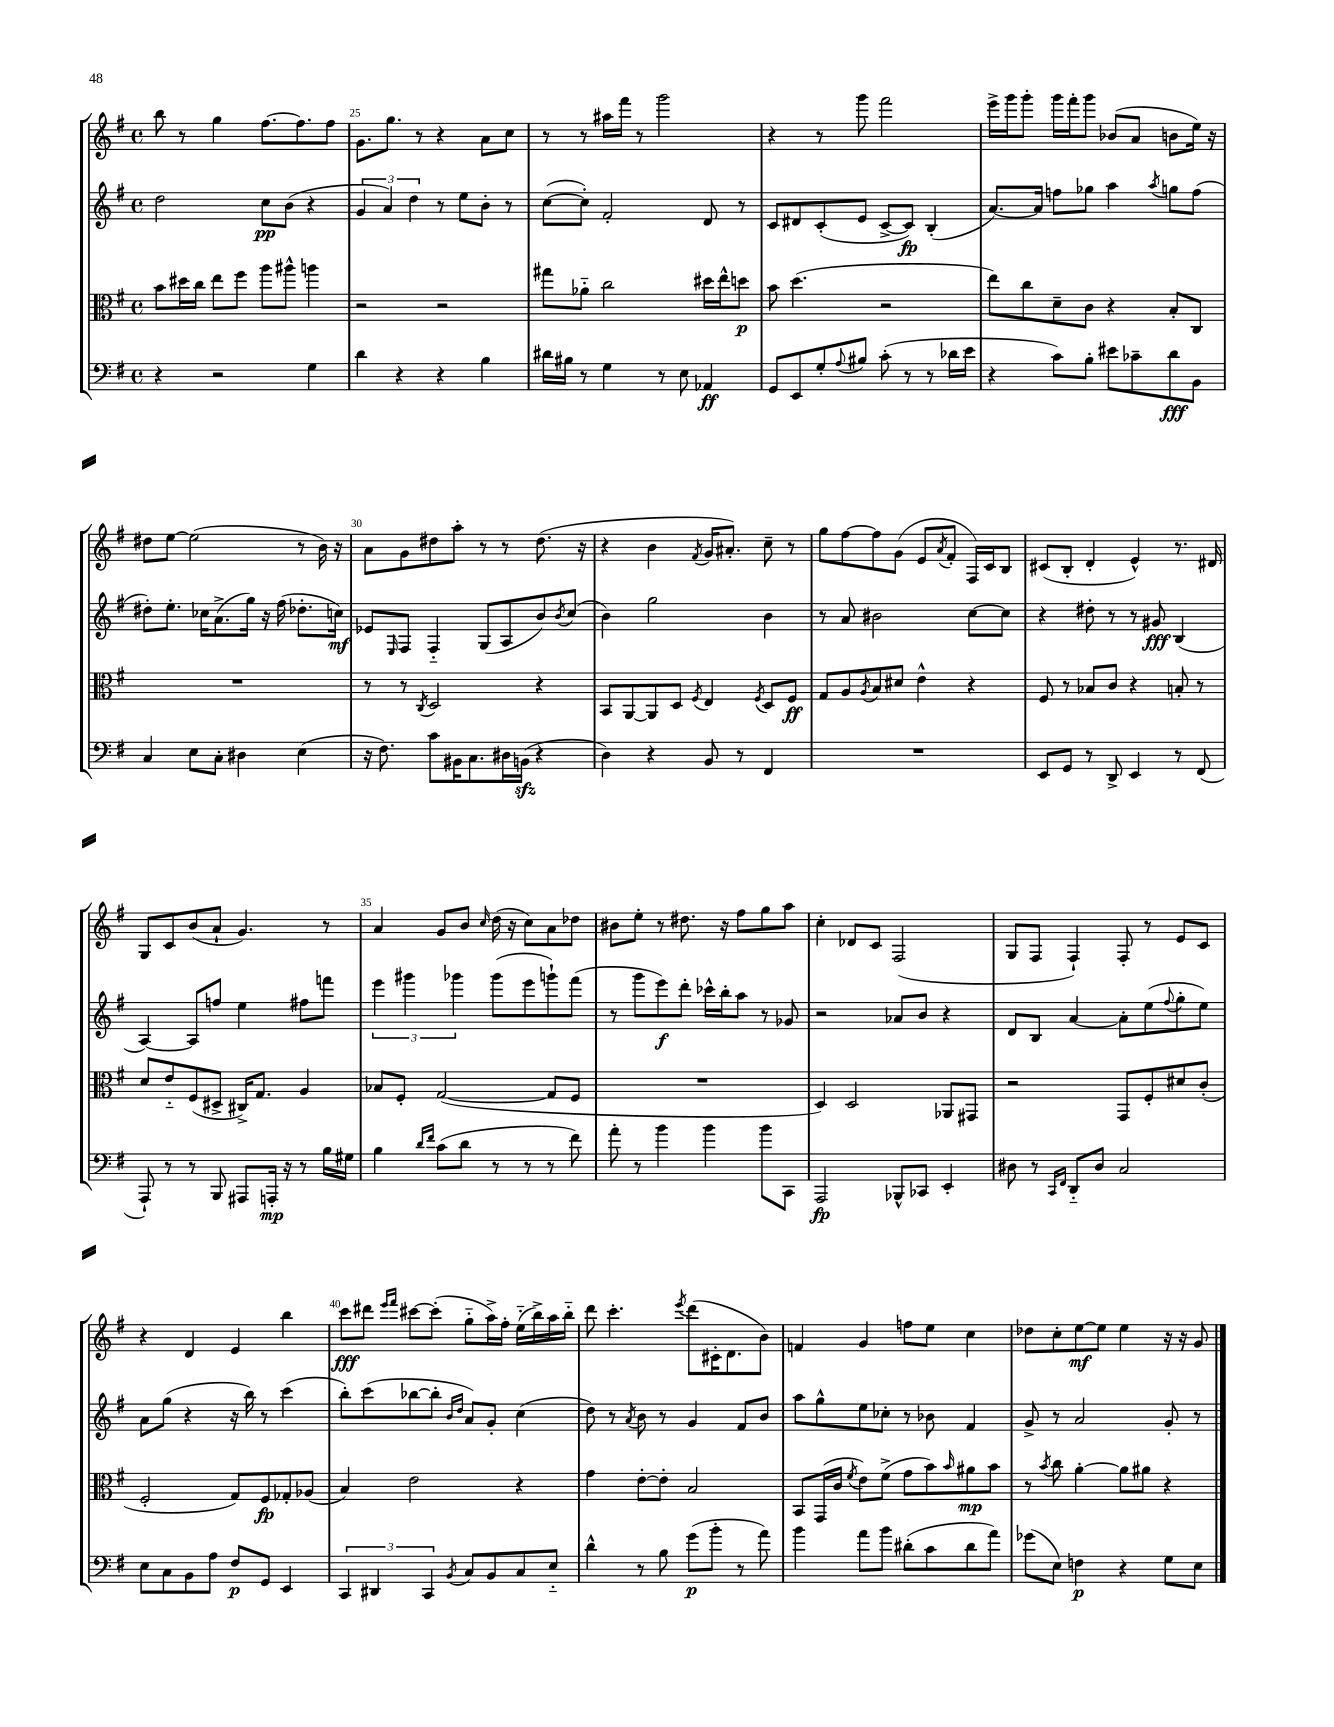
<<
\new StaffGroup <<
\new Staff = "s0" {
    \clef treble \key g \major \defaultTimeSignature \time 4/4
    b''8 r8 g''4 fis''8.~ fis''8. fis''8 |
    g'8. g''8. r8 r4 a'8 c''8 |
    r8 r8 ais''16 fis'''16 r8 g'''2 |
    r4 r8 g'''8 fis'''2 |
    e'''16-> g'''16 g'''8-. g'''16 fis'''16-. g'''8 bes'8( a'8 b'8 e''16) r16 |
    dis''8 e''8~ e''2( r8 b'16) r16 |
    a'8 g'8 dis''8 a''8-. r8 r8 dis''8.( r16 |
    r4 b'4 \acciaccatura { fis'8 } g'16 ais'8.-.) c''8-- r8 |
    g''8 fis''8~ fis''8 g'8( e'8 \acciaccatura { a'8 } fis'8-. fis16) c'16 b8 |
    cis'8( b8-. d'4-. e'4-^) r8. dis'16 |
    g8 c'8 b'8( a'8-! g'4.) r8 |
    a'4 g'8 b'8 \grace { c''16 } d''16( r16 c''8) a'8 des''8 |
    bis'8 e''8-. r8 dis''8. r16 fis''8 g''8 a''8 |
    c''4-. des'8 c'8 fis2( |
    g8 fis8 fis4-!) fis8-. r8 e'8 c'8 |
    r4 d'4 e'4 b''4 |
    c'''8\fff dis'''8 \grace { e'''16 fis'''16 } cis'''8~ cis'''8-.( g''8-_ a''16->) fis''16-. e''16-_( b''16->) a''16 b''16-_ |
    d'''8 c'''4.-. \acciaccatura { e'''8 } d'''8( cis'16-. d'8. b'8) |
    f'4 g'4 f''8 e''8 c''4 |
    des''8 c''8-. e''8~\mf e''8 e''4 r16 r16 g'8 \bar "|." |
}
\new Staff = "s1" {
    \clef treble \key g \major \defaultTimeSignature \time 4/4
    d''2 c''8\pp b'8( r4 |
    \tuplet 3/2 { g'4 a'4) d''4 } r8 e''8 b'8-. r8 |
    c''8~( c''8-.) fis'2-. d'8 r8 |
    c'8 dis'8 c'8-.( e'8 c'8~-> c'8\fp) b4-.( |
    a'8.~) a'16 f''8 ges''8 a''4 \acciaccatura { a''8 } g''8 f''8( |
    dis''8-.) e''8.-. ces''16 a'8.->( g''16) r16 fis''16( des''8.-. c''16\mf) |
    ees'8 \grace { e16 } fis8 fis4-_ g8( a8 b'8) \acciaccatura { b'8 } c''8( |
    b'4) g''2 b'4 |
    r8 a'8 bis'2 c''8~ c''8 |
    r4 dis''8-. r8 r8 gis'8\fff b4( |
    a4~) a8 f''8 e''4 fis''8 f'''8 |
    \tuplet 3/2 { e'''4 gis'''4 ges'''4 } ges'''8( e'''8 g'''8-!) fis'''8( |
    r8 g'''8 e'''8\f) d'''8-. ces'''16-^ b''16-. a''8 r8 ges'8 |
    r2 aes'8 b'8 r4 |
    d'8 b8 a'4~ a'8-. e''8( \appoggiatura { fis''8 } g''8-. e''8) |
    a'8 g''8( r4 r16 b''16) r8 c'''4( |
    b''8-.) c'''8( bes''8~ bes''8-. \grace { b'16 d''16 } a'8) g'8-. c''4( |
    d''8) r8 \acciaccatura { a'8 } b'8 r8 g'4 fis'8 b'8 |
    a''8 g''8-^ e''8 ces''8-. r8 bes'8 fis'4 |
    g'8-> r8 a'2 g'8-. r8 \bar "|." |
}
\new Staff = "s2" {
    \clef alto \key g \major \defaultTimeSignature \time 4/4
    b'8 dis''16 c''16 e''8 fis''8 a''8 ais''8-^ a''4 |
    r2 r2 |
    gis''8 aes'8-_ c''2 dis''16 e''16-^ d''8\p |
    b'8 d''4.( r2 |
    e''8) c''8 d'8-- c'8 r4 b8-. c8 |
    R1 |
    r8 r8 \acciaccatura { c8 } d2 r4 |
    b,8 a,8~ a,8 d8 \acciaccatura { fis8 } e4 \acciaccatura { fis8 } d8 fis8\ff |
    g8 a8 \acciaccatura { a8 } b8 dis'8 e'4-^ r4 |
    fis8 r8 bes8 c'8 r4 b8-. r8 |
    d'8 e'8-_ fis8( dis8-> cis16->) g8. a4 |
    bes8 fis8-. g2~( g8 fis8 |
    R1 |
    d4) d2 aes,8 gis,8 |
    r2 g,8 fis8-. dis'8 c'8-.( |
    fis2-. g8) fis8\fp ges8-. aes8( |
    b4) e'2 r4 |
    g'4 e'8~-. e'8-. b2 |
    b,8 g,16( c'16 \acciaccatura { fis'8 } e'8) fis'8->( g'8 b'8) \grace { b'16 } ais'8\mp b'8 |
    r8 \acciaccatura { b'8 } c''8 a'4~-. a'8 ais'8 r4 \bar "|." |
}
\new Staff = "s3" {
    \clef bass \key g \major \defaultTimeSignature \time 4/4
    r4 r2 g4 |
    d'4 r4 r4 b4 |
    dis'16 bis16 r8 g4 r8 e8 aes,4\ff |
    g,8 e,8 g8-. \appoggiatura { a8 } bis8 c'8-.( r8 r8 des'16 e'16 |
    r4 c'8) b8-. eis'8 ces'8-- d'8\fff b,8 |
    c4 e8 c8-. dis4 e4( |
    r16 fis8.) c'8 bis,16 c8. dis16 b,16\sfz( r4 |
    d4) r4 b,8 r8 fis,4 |
    R1 |
    e,8 g,8 r8 d,8-> e,4 r8 fis,8( |
    a,,8-!) r8 r8 b,,8 ais,,8 a,,16-.\mp r16 r8 b16 gis16 |
    b4 \grace { d'16 fis'16 } c'8( d'8 r8 r8 r8 fis'8) |
    a'8-. r8 b'4 b'4 b'8 c,8 |
    a,,2\fp bes,,8-^ ces,8 e,4-. |
    dis8 r8 \grace { c,16 fis,16 } d,8-_ dis8 c2 |
    e8 c8 b,8 a8 fis8\p g,8 e,4 |
    \tuplet 3/2 { c,4 dis,4 c,4 } \acciaccatura { b,8 } c8 b,8 c8 e8-_ |
    d'4-^ r8 b8 g'8\p( b'8-. r8 a'8) |
    b'4 a'8 b'8 dis'8-.( c'8 dis'8 a'8) |
    ges'8( e8) f4\p r4 g8 e8 \bar "|." |
}
>>
>>
\layout { \context { \Score currentBarNumber = #24 \override BarNumber.break-visibility = ##(#f #t #t) barNumberVisibility = #(every-nth-bar-number-visible 5) } }
